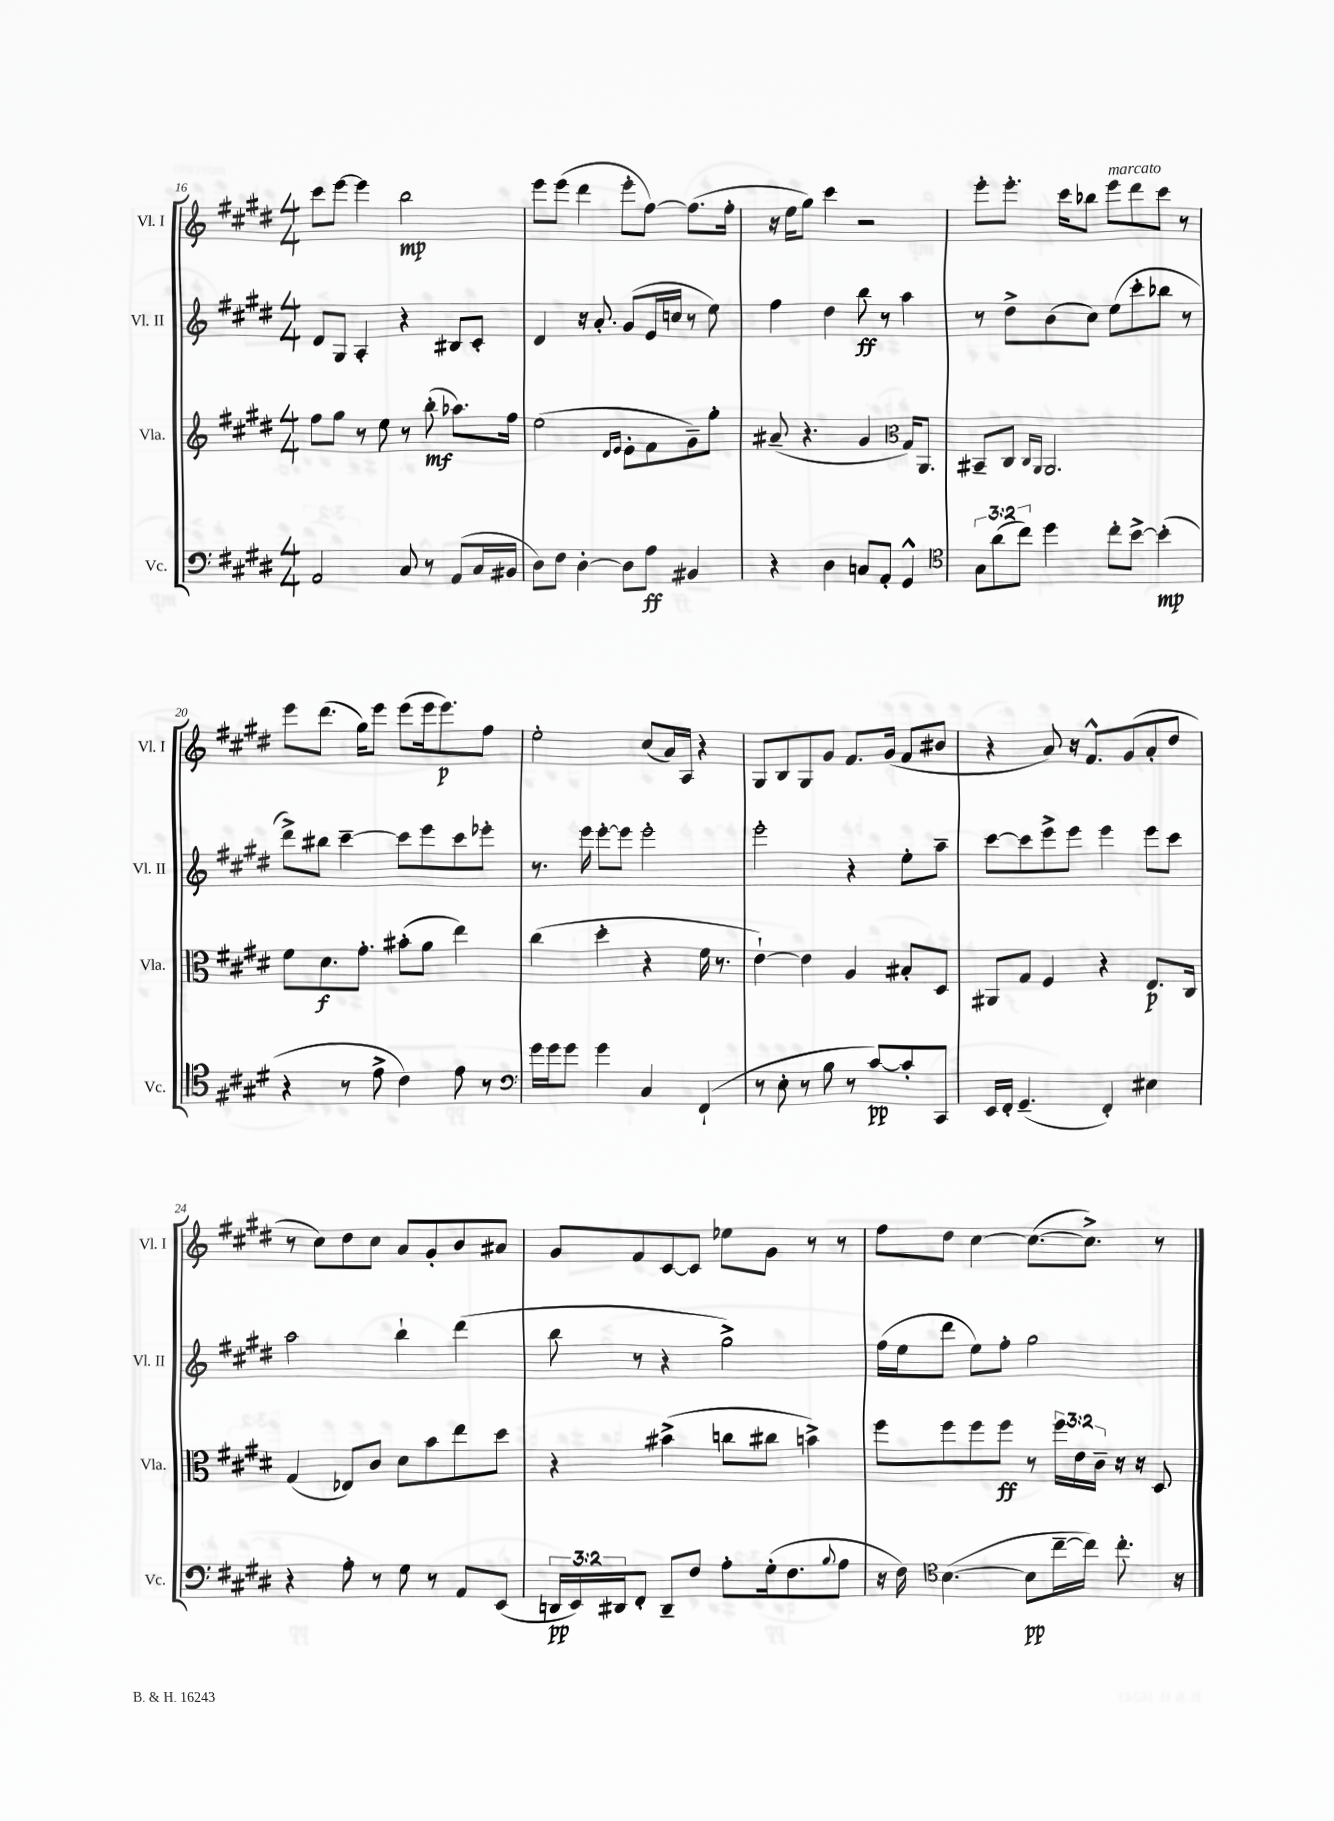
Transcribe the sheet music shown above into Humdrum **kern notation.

**kern	**kern	**kern	**kern
*staff4	*staff3	*staff2	*staff1
*clefF4	*clefG2	*clefG2	*clefG2
*k[f#c#g#d#]	*k[f#c#g#d#]	*k[f#c#g#d#]	*k[f#c#g#d#]
*M4/4	*M4/4	*M4/4	*M4/4
2AA	8ff#	8d#	8ccc#
.	8gg#	8G#	[8eee
.	8r	4A'	4eee]
.	8ee	.	.
8C#	8r	4r	2bb
8r	(8bb'	.	.
(8AA	8.aa-)	8B#	.
16C#	.	8c#'	.
16BB#	16ff#	.	.
=	=	=	=
8D#)	(2ee	4d#	8eee
8F#	.	.	(8eee
[4D#'	.	16r	4ddd#
.	.	8.a'	.
.	16qqd#	.	.
.	16qqe	.	.
8D#]	8e'	(8g#	8eee'
8A	8f#	16e	[8ff#)
.	.	16cc	.
4BB#	8g#~)	8r	(8.ff#]
.	8gg#'	8ee)	.
.	.	.	16ff#'
=	=	=	=
4r	(8a#~	4ff#	16r
.	.	.	16ee
.	4.r	.	8gg#)
4D#	.	4dd#	4ccc#
8C	4g#	8bb	2r
8AA'	.	8r	.
*	*clefC3	*	*
4GG#^^	16G#)	4aa	.
.	8.AA	.	.
=	=	=	=
*clefC4	*	*	*
12G#	8BB#~	8r	8eee'
(12a	.	.	.
.	8C#	8dd#^	8.eee'
12cc#)	.	.	.
.	16qqC#	.	.
.	16qqAA	.	.
4dd#	2.AA	(8b	.
.	.	.	16ccc#
.	.	8cc#)	8bb-
8cc#'	.	(8ee	8eee
[8b^	.	8ccc#'	8ddd#
(4b']	.	8bb-	8ccc#
.	.	8r	8r
=	=	=	=
4r	8f#	8ddd#^)	8eee
.	8.d#	8bb#	(8.ddd#
8r	.	[4ccc#~	.
.	8.g#'	.	16gg#)
8e^	.	.	8eee
4c#)	(8b#'	8ccc#]	(8eee
.	8a	8eee	16eee
.	.	.	8.eee)
8e	4ee)	8ccc#	.
8r	.	8eee-'	8ff#
=	=	=	=
*clefF4	*	*	*
16g#	(4cc#	8.r	2ee'
16g#	.	.	.
8g#	.	.	.
.	.	16eee	.
4g#	4dd#'	[8eee'	.
.	.	8eee]	.
4C#	4r	2eee'	(8cc#
.	.	.	16a)
.	.	.	16A
(4FF#`	16f#	.	4r
.	8.r	.	.
=	=	=	=
8r	[4e`)	2eee'	8G#
8E'	.	.	8B
8r	4e]	.	8G#
8B	.	.	8g#
8r	4A	4r	8.f#
[8c#)	.	.	.
.	.	.	(16g#
8c#']	8B#'	8ee'	8f#
8CC#	8D#	8aa~	8b#
=	=	=	=
16EE	8AA#	[8ccc#	4r
16FF#'	.	.	.
(4.GG#~	8G#	8ccc#]	.
.	4F#	8eee^	8a)
.	.	8eee	16r
.	.	.	8.f#^^
4FF#')	4r	4eee	.
.	.	.	(8g#
4E#	8.E	8eee	8a'
.	.	8ccc#	8dd#
.	16C#	.	.
=	=	=	=
4r	(4G#	2aa	8r
.	.	.	8cc#)
8A'	8E-)	.	8dd#
8r	8c#	.	8cc#
8G#	8d#	4bb`	8a
8r	8b	.	8g#'
8AA	8ee	(4ddd#	8b
(8EE	8dd#	.	8a#
=	=	=	=
24DD	4r	8bb	8g#
24EE)	.	.	.
24DD#	.	.	.
8FF#'	.	8r	8f#
8DD#~	(4b#^	4r	[8c#
8F#	.	.	8c#]
8A'	8cc	2gg#^)	8ee-
(16G#'	8cc#	.	8g#
8.F#	.	.	.
.	4b^)	.	8r
8qqB	.	.	.
8A	.	.	8r
=	=	=	=
16r	8ff#	(16ff#	8ff#
16F#)	.	16ee	.
*clefC4	*	*	*
([4.B	8ff#	8ddd#	8dd#
.	8ff#	8ee)	[4cc#
.	8ff#	8ff#'	.
8B]	8r	2gg#	(8.cc#_
[16cc#~	24ff#	.	.
.	24e	.	.
16cc#])	.	.	8.cc#^])
.	24c#~	.	.
8.cc#'	16r	.	.
.	16r	.	.
.	8D#	.	8r
16r	.	.	.
==	==	==	==
*-	*-	*-	*-
